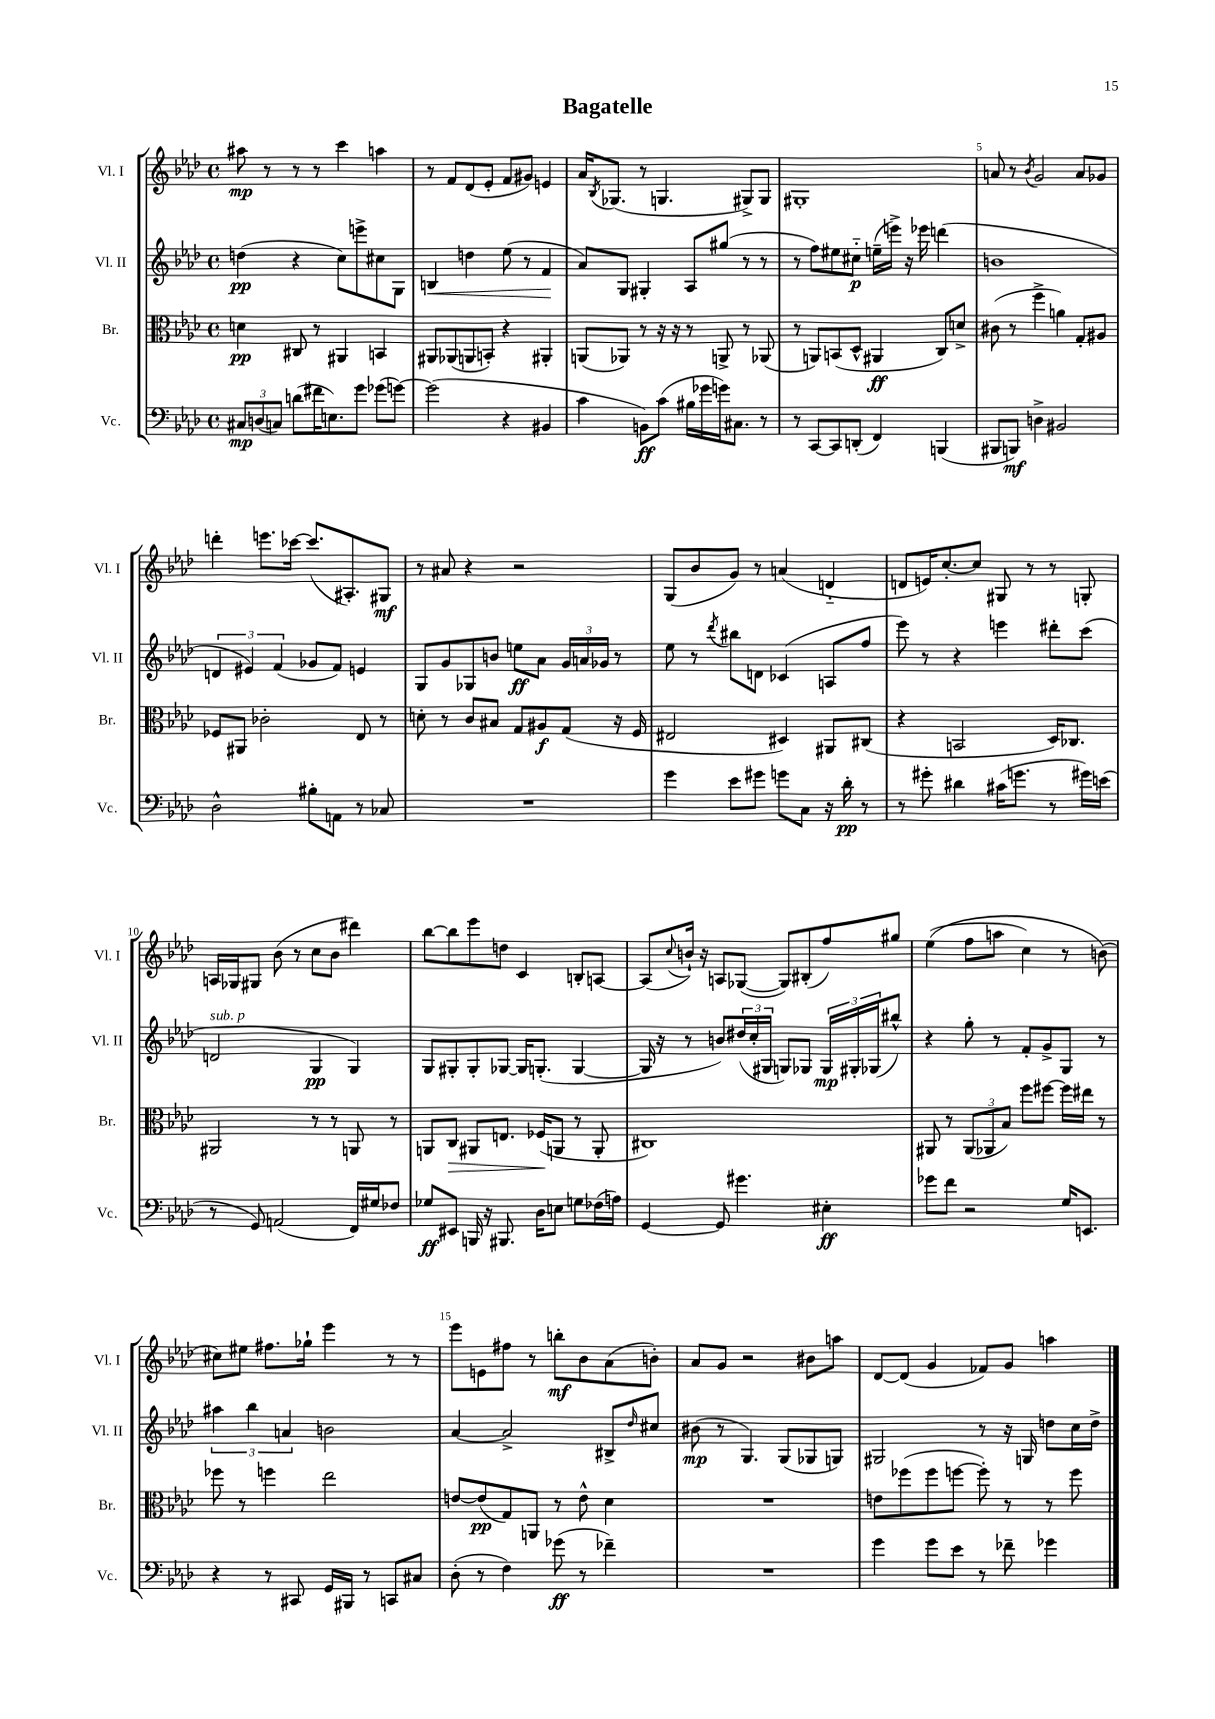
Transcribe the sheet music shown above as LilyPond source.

\header { title = "Bagatelle" }
<<
\new StaffGroup <<
\new Staff = "s0" \with { instrumentName = "Vl. I" shortInstrumentName = "Vl. I" } {
    \clef treble \key aes \major \defaultTimeSignature \time 4/4
    ais''8\mp r8 r8 r8 c'''4 a''4 |
    r8 f'8 des'8( ees'8-. f'8 gis'8) e'4 |
    aes'16 \acciaccatura { bes8 } ges8.( r8 g4. gis8->) gis8 |
    gis1-. |
    a'8 r8 \acciaccatura { bes'8 } g'2 a'8 ges'8 |
    d'''4-. e'''8. ces'''16~ ces'''8.( ais8.-.) gis8\mf |
    r8 ais'8 r4 r2 |
    g8( bes'8 g'8) r8 a'4( d'4-_ |
    d'8 e'16) c''8.~-. c''8 gis8 r8 r8 g8-. |
    a16 ges16 gis8 bes'8( r8 c''8 bes'8 dis'''4) |
    bes''8~ bes''8 ees'''8 d''8 c'4 b8-. a8~ |
    a8( \appoggiatura { c''8 } b'16-!) r16 a8 ges8~( ges8) bis8-.( f''8) gis''8 |
    ees''4(\( f''8 a''8 c''4) r8 b'8(\) |
    cis''8) eis''8 fis''8. ges''16-! ees'''4 r8 r8 |
    ees'''8 e'8 fis''8 r8 b''8-.\mf bes'8 aes'8( b'8-.) |
    aes'8 g'8 r2 bis'8 a''8 |
    des'8~ des'8( g'4 fes'8) g'8 a''4 \bar "|." |
}
\new Staff = "s1" \with { instrumentName = "Vl. II" shortInstrumentName = "Vl. II" } {
    \clef treble \key aes \major \defaultTimeSignature \time 4/4
    d''4\pp( r4 c''8) e'''8-> cis''8 g8 |
    b4\< d''4 ees''8( r8 f'4\! |
    aes'8) g8 gis4-. aes8 gis''8( r8 r8 |
    r8 f''8) eis''8 cis''8-_\p e''16--( e'''16->) r16 ees'''16 d'''4( |
    b'1 |
    \tuplet 3/2 { d'4 eis'4) f'4( } ges'8 f'8) e'4 |
    g8 g'8 ges8 b'8 e''8\ff aes'8 \tuplet 3/2 { g'16 a'16 ges'16 } r8 |
    ees''8 r8 \acciaccatura { des'''8 } bis''8 d'8 ces'4( a8 f''8 |
    ees'''8) r8 r4 e'''4 dis'''8-. c'''8( |
    d'2^\markup { \italic "sub. p" } g4\pp g4) |
    g8 gis8-. gis8-. ges8~ ges16 g8.-.( g4~ |
    g16 r16 r8 b'8) \tuplet 3/2 { dis''16( c''16-. gis16 } g8) ges8 \tuplet 3/2 { ges16\mp gis16-. ges16( } bis''8-^) |
    r4 g''8-. r8 f'8-. g'8-> g8 r8 |
    \tuplet 3/2 { ais''4 bes''4 a'4 } b'2 |
    aes'4~ aes'2-> bis8-> \grace { des''16 } cis''8 |
    bis'8\mp( r8 g4.) g8( ges8 g8) |
    gis2 r8 r16 g16 d''8 c''16 d''16-> \bar "|." |
}
\new Staff = "s2" \with { instrumentName = "Br." shortInstrumentName = "Br." } {
    \clef alto \key aes \major \defaultTimeSignature \time 4/4
    d'4\pp cis8 r8 ais,4 b,4 |
    ais,8 aes,8( a,8 b,8-.) r4 ais,4-. |
    a,8( aes,8) r8 r16 r16 r8 a,8-> r8 aes,8( |
    r8 a,8) b,8( des8-^ ais,4\ff c8) d'8-> |
    cis'8( r8 f''4-> a'4) g8-. ais8 |
    fes8 ais,8 ces'2-. ees8 r8 |
    d'8-. r8 c'8 bis8 g8 ais8\f g8( r16 f16 |
    eis2 dis4) ais,8 cis8( |
    r4 b,2 des16) ces8. |
    ais,2 r8 r8 a,8 r8 |
    a,8 c8\> ais,8 e8. fes16\!( a,8 r8 a,8-. |
    cis1) |
    ais,8 r8 \tuplet 3/2 { ais,8( aes,8 bes8) } f''8 fis''8~ fis''16 eis''16 r8 |
    fes''8 r8 f''4 ees''2 |
    e'8~ e'8\pp( g8) a,8 r8 e'8-^ des'4 |
    R1 |
    e'8 fes''8( fes''8 f''8~ f''8-.) r8 r8 f''8 \bar "|." |
}
\new Staff = "s3" \with { instrumentName = "Vc." shortInstrumentName = "Vc." } {
    \clef bass \key aes \major \defaultTimeSignature \time 4/4
    \tuplet 3/2 { cis8\mp d8( c8) } d'8( fis'16 e8.) g'8 ges'8( g'8~) |
    g'2( r4 bis,4 |
    c'4 b,8\ff) c'8( bis16 ges'16 g'16) cis8. r8 |
    r8 c,8~ c,8 d,8-.( f,4) b,,4( |
    bis,,8 b,,8\mf) d4-> bis,2 |
    des2-^ bis8-. a,8 r8 ces8 |
    R1 |
    g'4 ees'8 gis'8 g'8 c8 r16 des'16-.\pp r8 |
    r8 gis'8-. dis'4 cis'16( g'8. r8 gis'16) e'16( |
    r8 g,8) a,2( f,16) gis16 fes8 |
    ges8\ff eis,8 b,,16 r16 bis,,8. des16 e8 g8 fes16( a16) |
    g,4~ g,8 gis'4. eis4-.\ff |
    ges'8 f'8 r2 g16 e,8. |
    r4 r8 cis,8 g,16 bis,,16 r8 c,8 cis8 |
    des8-.( r8 f4) ges'8\ff( r8 fes'4--) |
    R1 |
    g'4 g'8 ees'8 r8 fes'8-- ges'4 \bar "|." |
}
>>
>>
\layout { \context { \Score \override BarNumber.break-visibility = ##(#f #t #t) barNumberVisibility = #(every-nth-bar-number-visible 5) } }
